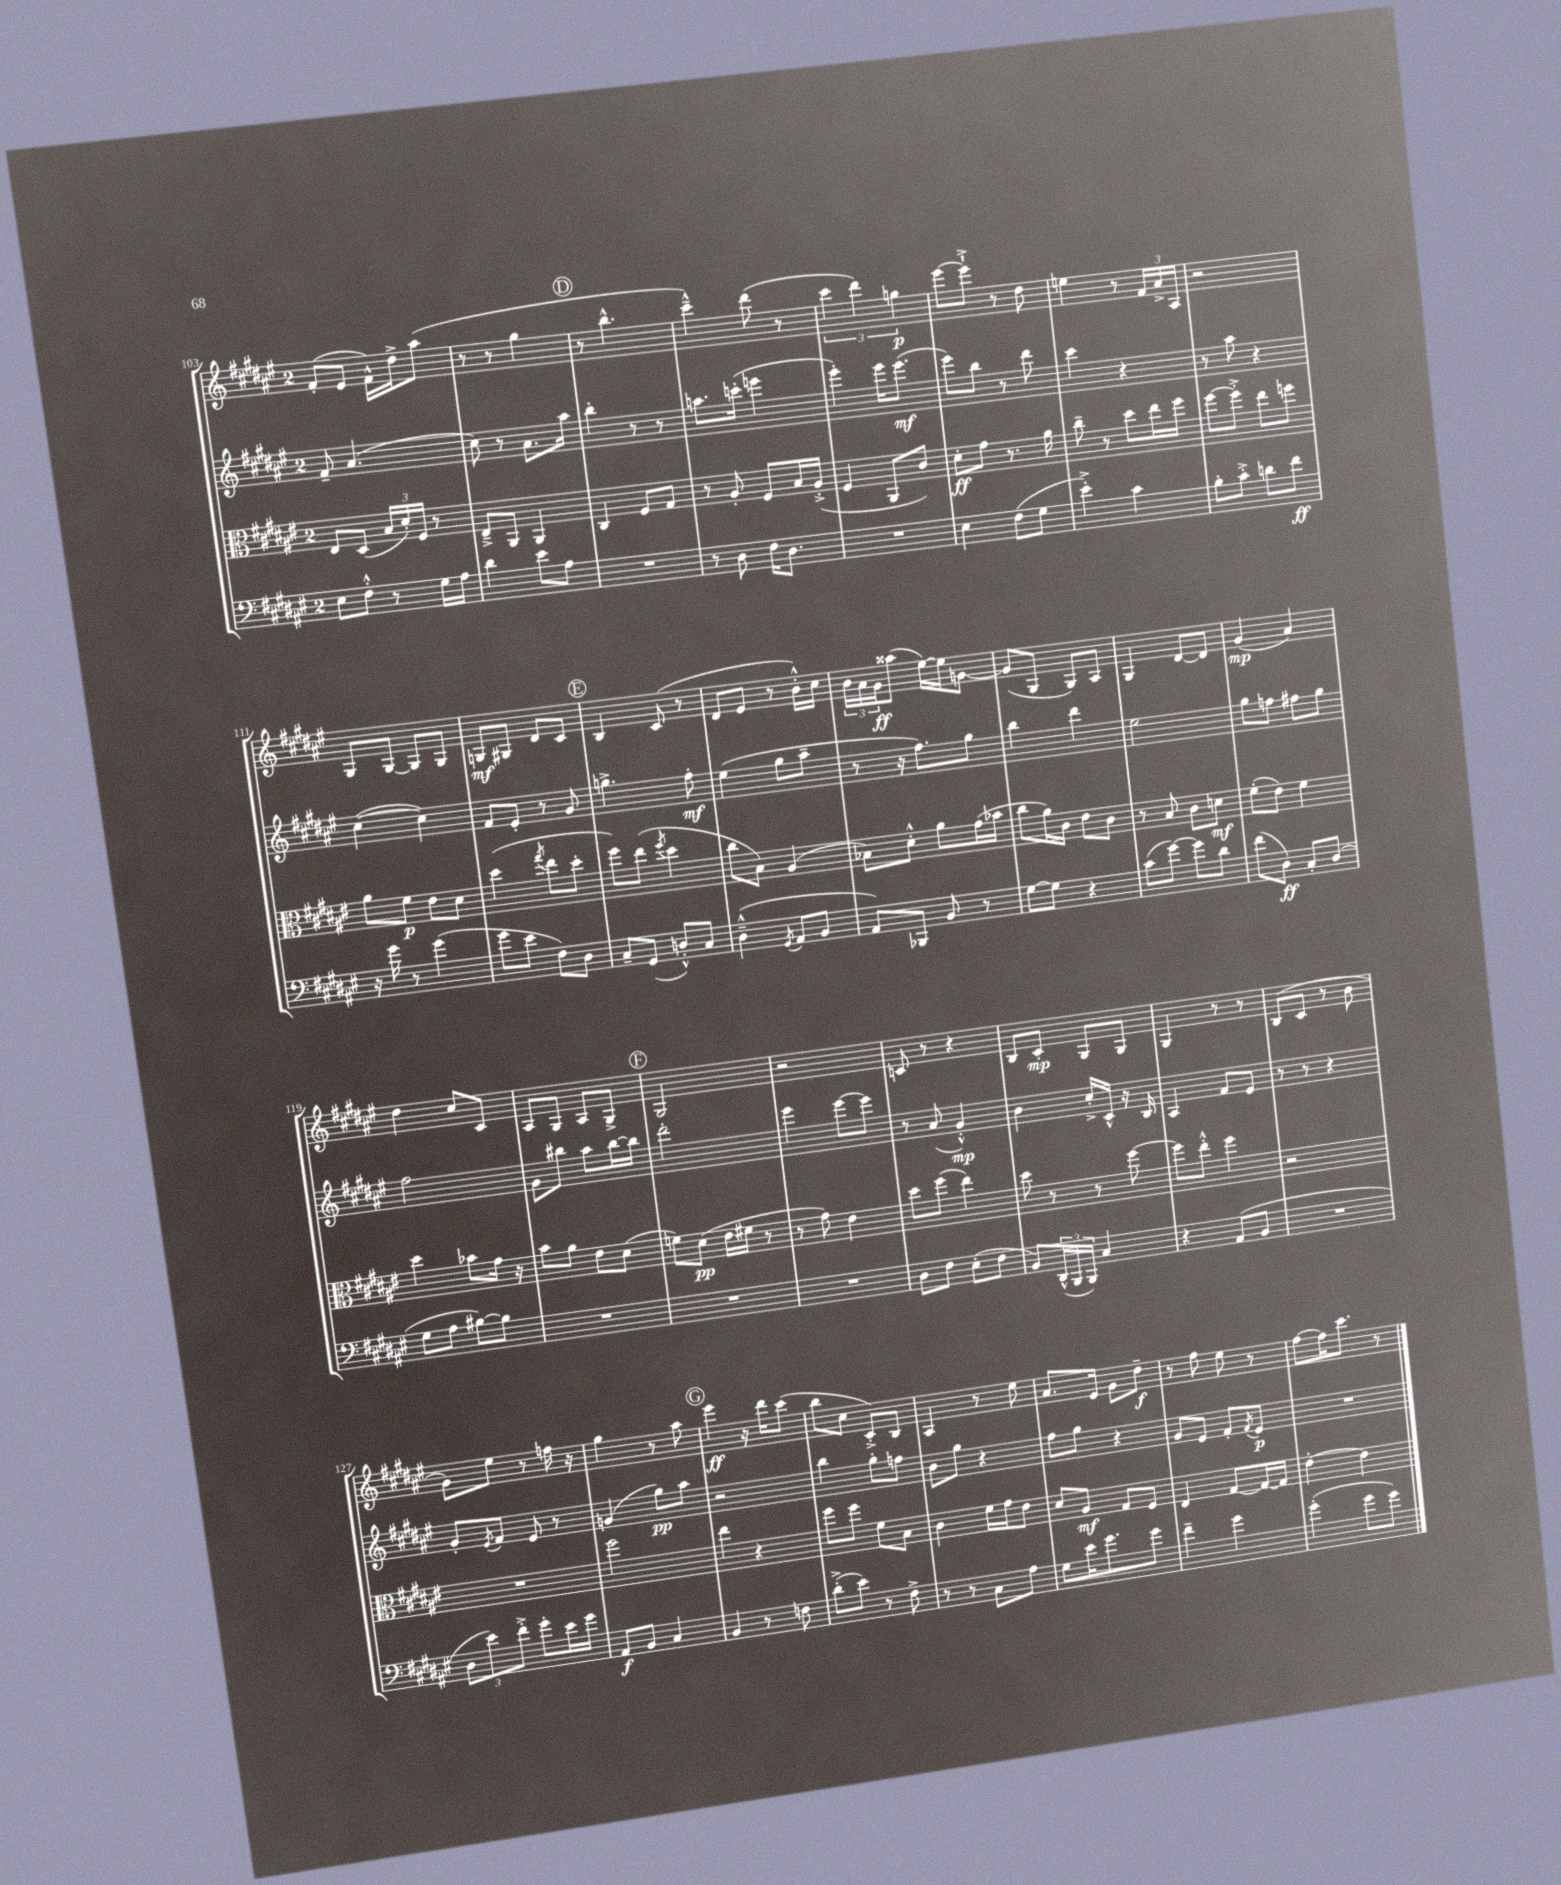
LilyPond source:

<<
\new StaffGroup <<
\new Staff = "s0" {
    \clef treble \key fis \major \once \override Staff.TimeSignature.style = #'single-digit \time 2/4
    fis'8-.( eis'8 fis'16-^) dis''16-> ais''8( |
    r8 r8 gis''4 |
    \mark \markup { \circle "D" } r8 b''4.-^ |
    cis'''4---^) dis'''8( r8 |
    \tuplet 3/2 { cis'''4 dis'''4) g''4\p } |
    eis'''8~ eis'''8-!-> r8 dis''8 |
    e''4 r8 \tuplet 3/2 { fis'16 ais'16-> ais16 } |
    r2 |
    gis8 gis8~ gis8 gis8 |
    g8\mf gis8 dis'8 cis'8 |
    \mark \markup { \circle "E" } b4 cis'8( r8 |
    dis'8 eis'8 r8 b'16-.-^) cis''16 |
    \tuplet 3/2 { b'16 ais'16 gis'16\ff } aisis''8( eis''16~) eis''16 g'8~ |
    g'8( gis8 gis8) ais8 |
    gis4 dis'8~ dis'8 |
    gis'4\mp( ais'4) |
    dis''4 cis''8 cis'8 |
    ais8 gis8 ais8 gis8-> |
    \mark \markup { \circle "F" } gis2 |
    r2 |
    c'8 r8 r4 |
    b8 cis'8-.\mp gis8 gis8 |
    gis4 r8 r8 |
    b8( cis'8 r8 b'8 |
    gis'8) eis''8 r8 f''16 r16 |
    gis''4 r8 ais''8 |
    \mark \markup { \circle "G" } eis'''4\ff r16 dis'''16 cis'''8( |
    b''8 cis''8 cis'8-.->) b8 |
    ais4 r8 eis''8 |
    ais'8. eis'16 gis'8 dis''8--\f |
    r8 fis''8 eis''8 r8 |
    fis''8~ fis''16 cis'''8. r8 \bar "|." |
}
\new Staff = "s1" {
    \clef treble \key fis \major \once \override Staff.TimeSignature.style = #'single-digit \time 2/4
    fis'8-- ais'4.( |
    cis''8) r8 ais'8. ais''16 |
    \mark \markup { \circle "D" } b''4-. r8 r8 |
    a''8. c'''16-.( e'''4 |
    eis'''4-.) eis'''16 eis'''8.\mf( |
    eis'''8) b''8 r8 dis'''8 |
    cis'''4 r4 |
    r8 ais''8 r4 |
    cis''4~( cis''4) |
    fis'8 eis'8-. r8 gis'8 |
    \mark \markup { \circle "E" } g''4.-> fis''8-.\mf |
    eis''4( gis''8 ais''8-- |
    r8 r16 fis''8.) gis''8 |
    b''4 dis'''4 |
    eis''2 |
    gis''8 f''8 fis''8 gis''8 |
    fis''2 |
    gis'8 bis''8 ais''8 bis''16~ bis''16 |
    \mark \markup { \circle "F" } dis'''2-. |
    eis'''4 eis'''8~ eis'''8 |
    r8 ais'8( gis'4-.-^\mp) |
    b'4 cis''16-.-> cis'16-^ r16 b16 |
    ais4 fis'8 eis'8 |
    r8 r8 r4 |
    gis'8-. \acciaccatura { eis'8 } fis'8 eis'8 r8 |
    g'4( gis''8\pp) ais''8 |
    \mark \markup { \circle "G" } r2 |
    b''4 gis''8-. f''8 |
    b'8 gis''8 r4 |
    fis''8 gis''8 r4 |
    gis'8 eis'8 fis'8-. \acciaccatura { fis'8 } eis'8\p |
    R2 \bar "|." |
}
\new Staff = "s2" {
    \clef alto \key fis \major \once \override Staff.TimeSignature.style = #'single-digit \time 2/4
    eis8 dis8( \tuplet 3/2 { b16 dis'16-.) fis16 } r8 |
    eis8---> ais,8 ais,4 |
    \mark \markup { \circle "D" } cis4 fis8 gis8 |
    r8 ais8-. fis8 b16 ais16-.->( |
    fis4 ais,8 cis'8) |
    dis'8-.\ff gis'8 r8. ais'16 |
    cis''8-- r8 dis''8 eis''16 fis''16 |
    fis''8~ fis''8-.-> eis''8 f''8 |
    ais'8 fis'8\p eis'8 dis'8 |
    dis''4( \acciaccatura { gis''8 } eis''8 dis''8-. |
    \mark \markup { \circle "E" } fis''8) eis''8( \acciaccatura { fis''8 } dis''4 |
    cis''8 b8) ais4( |
    bes8) dis'8-.-^ ais'8 gis'16( bes'16 |
    cis''8 ais'16) cis'16 eis'8 cis'8 |
    r8 b8 cis'8 d'8\mf |
    fis'8-.( eis'8) fis'4 |
    dis''4 bes'8 gis'16 r16 |
    b'8 ais'8 eis'8 dis'8( |
    \mark \markup { \circle "F" } f'8) dis'8\pp( eis'16 fis'16 r8 |
    r8 gis'8) eis'4 |
    dis''8 fis''8( eis''4) |
    dis''8 r8 r8 fis''8~ |
    fis''8 eis''8-.-^ fis''4 |
    r2 |
    R2 |
    fis''2 |
    \mark \markup { \circle "G" } eis''4 r4 |
    fis''8 fis''8 fis'8 b8 |
    cis'4 fis'16 gis'16 eis'8 |
    dis'8 ais8\mf gis8 fis8 |
    eis4 gis8~ gis16~ gis16 |
    eis'4~-. eis'4 \bar "|." |
}
\new Staff = "s3" {
    \clef bass \key fis \major \once \override Staff.TimeSignature.style = #'single-digit \time 2/4
    eis8 fis8-.-^ r8 gis16 ais16 |
    dis'4 eis'8 ais8 |
    \mark \markup { \circle "D" } R2 |
    r8 dis8 fis16 dis8. |
    R2 |
    eis4 fis8( gis8 |
    eis'4-.->) cis'4 |
    b8-. cis'8-.-> d'8 fis'8\ff |
    r16 gis'16 r8 gis'4( |
    gis'8 eis'8 fis8) dis8 |
    \mark \markup { \circle "E" } cis8-- gis,8( d8-.-^) cis8 |
    dis4---^( \acciaccatura { gis,8 } ais,8 b,8 |
    ais,8) bes,,8 b,8 r8 |
    gis8~ gis8 r4 |
    cis'8( gis'8~) gis'8 dis'8 |
    fis'8( dis8\ff) cis8-. dis8( |
    gis8 ais8 bis8~) bis8 |
    R2 |
    \mark \markup { \circle "F" } R2 |
    R2 |
    dis8 fis8 eis8-.( fis8 |
    b,8) \tuplet 3/2 { dis,16-^( b,,16 b,,16) } cis4 |
    r4 ais,8( b,8 |
    R2 |
    \tuplet 3/2 { dis8 eis'8) fis'8-.-> } gis'8-. eis'16 gis'16 |
    ais,8\f b,8 cis4 |
    \mark \markup { \circle "G" } b,4 r8 f8 |
    dis'8-.->( eis'8) r8 fis8-> |
    r8 r8 cis8 ais8 |
    gis8 eis'16 gis'8. gis'8 |
    fis'4-- gis'4 |
    gis'4-.( gis'8 gis'8) \bar "|." |
}
>>
>>
\layout { \context { \Score currentBarNumber = #103 } }
